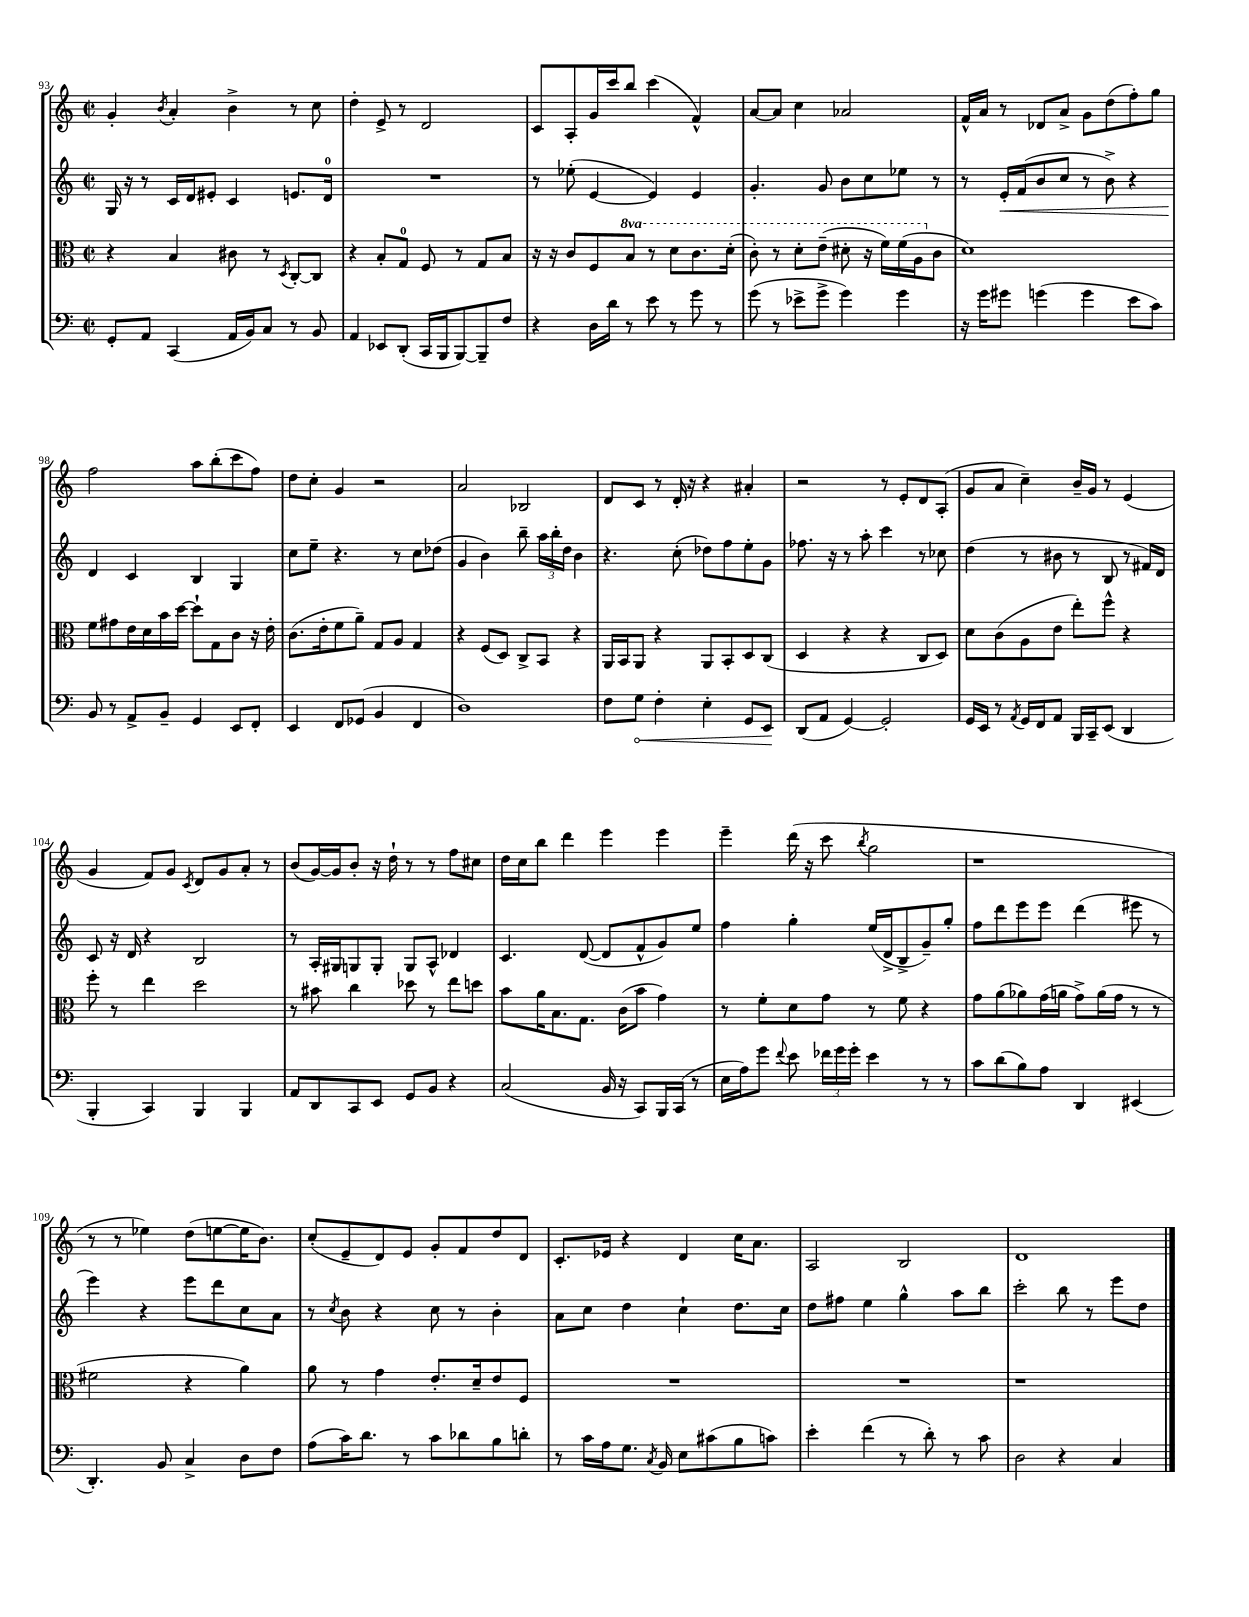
<<
\new StaffGroup <<
\new Staff = "s0" {
    \clef treble \key c \major \defaultTimeSignature \time 2/2
    \autoBeamOff g'4-. \acciaccatura { b'8 } a'4-. b'4-> r8 c''8 |
    d''4-. e'8-> r8 d'2 |
    c'8[ a8-. g'16 c'''16 b''8] c'''4( f'4-^) |
    a'8[~ a'8] c''4 aes'2 |
    f'16[-^ a'16] r8 des'8[ a'8]-> g'8[ d''8( f''8-.) g''8] |
    f''2 a''8[ b''8-.( c'''8 f''8]) |
    d''8[ c''8]-. g'4 r2 |
    a'2 bes2 |
    d'8[ c'8] r8 d'16-. r16 r4 ais'4-. |
    r2 r8 e'8[-. d'8 a8]-.( |
    g'8[ a'8] c''4--) b'16[-- g'16] r8 e'4( |
    g'4 f'8[) g'8] \acciaccatura { c'8 } d'8[ g'8 a'8]-. r8 |
    b'8[( g'16~) g'16 b'8]-. r16 d''16-! r8 r8 f''8[ cis''8] |
    d''16[ c''16 b''8] d'''4 e'''4 e'''4 |
    e'''4-- d'''16( r16 c'''8 \acciaccatura { b''8 } g''2 |
    r1 |
    r8 r8 ees''4) d''8[( e''8~ e''16 b'8.]) |
    c''8[-.( e'8-- d'8) e'8] g'8[-. f'8 d''8 d'8] |
    c'8.[-. ees'16] r4 d'4 c''16[ a'8.] |
    a2 b2 |
    d'1 \bar "|." |
}
\new Staff = "s1" {
    \clef treble \key c \major \defaultTimeSignature \time 2/2
    \autoBeamOff g16 r16 r8 c'16[ d'16 eis'8]-. c'4 e'8.[ d'16]-0 |
    R1 |
    r8 ees''8-.( e'4~ e'4) e'4 |
    g'4.-. g'8 b'8[ c''8 ees''8] r8 |
    r8 e'16[-.\< f'16( b'8 c''8] r8 b'8->) r4 |
    d'4\! c'4 b4 g4 |
    c''8[ e''8]-- r4. r8 c''8[ des''8]( |
    g'4 b'4) b''8-- \tuplet 3/2 { a''16[ b''16-. d''16] } b'4 |
    r4. c''8-.( des''8[) f''8 e''8-. g'8] |
    fes''8. r16 r8 a''8-. c'''4 r8 ces''8 |
    d''4( r8 bis'8 r8 b8 r8 fis'16[) d'16] |
    c'8 r16 d'16 r4 b2 |
    r8 a16[-. gis16 g8 g8]-. g8[ a8]-^ des'4 |
    c'4. d'8~( d'8[ f'8-^ g'8) e''8] |
    f''4 g''4-. e''16[( d'16-> b8-> g'8--) g''8]-. |
    f''8[ d'''8 e'''8 e'''8] d'''4( eis'''8 r8 |
    e'''4) r4 e'''8[ d'''8 c''8 a'8] |
    r8 \acciaccatura { c''8 } b'8 r4 c''8 r8 b'4-. |
    a'8[ c''8] d''4 c''4-! d''8.[ c''16] |
    d''8[ fis''8] e''4 g''4-^ a''8[ b''8] |
    c'''2-. b''8 r8 e'''8[ d''8] \bar "|." |
}
\new Staff = "s2" {
    \clef alto \key c \major \defaultTimeSignature \time 2/2 \set Staff.ottavationMarkups = #ottavation-simple-ordinals
    \autoBeamOff r4 b4 cis'8 r8 \acciaccatura { d8 } c8[~-. c8] |
    r4 b8[-. g8]-0 f8 r8 g8[ b8] |
    r16 r16 c'8[ f8 \ottava #1 b'8] r8 d''8[ c''8. d''16]-.( |
    c''8-.) r8 d''8[-. e''8]--( dis''8-. r16 f''16[) f''16( a'16 \ottava #0 c'8] |
    d'1) |
    f'8[ gis'8 e'16 d'16 b'16 d''16]~ d''8[-! g8 c'8] r16 e'16-. |
    c'8.[( e'16-. f'8 a'8]--) g8[ a8] g4 |
    r4 f8[( d8]) c8[-> b,8] r4 |
    a,16[ b,16 a,8] r4 a,8[ b,8-. d8 c8]( |
    d4 r4 r4 c8[ d8]) |
    d'8[ c'8( a8 e'8] e''8[-.) f''8]-^ r4 |
    f''8-. r8 e''4 d''2 |
    r8 bis'8 c''4 des''8 r8 e''8[ d''8] |
    b'8[ a'16 b8. g8.] c'16[( b'8] g'4) |
    r8 f'8[-. d'8 g'8] r8 f'8 r4 |
    g'8[ a'8( aes'8) g'16( a'16] g'8[->) a'16( g'16] r8 r8 |
    fis'2 r4 a'4) |
    a'8 r8 g'4 e'8.[-. d'16-- e'8 f8] |
    R1 |
    R1 |
    r1 \bar "|." |
}
\new Staff = "s3" {
    \clef bass \key c \major \defaultTimeSignature \time 2/2
    \autoBeamOff g,8[-. a,8] c,4( a,16[ b,16) c8] r8 b,8 |
    a,4 ees,8[ d,8]-.( c,16[ b,,16 b,,8~) b,,8-- f8] |
    r4 d16[ d'16] r8 e'8 r8 g'8 r8 |
    g'8( r8 ees'8[-> g'8]-> g'4) g'4 |
    r16 g'16[ gis'8] g'4( g'4 e'8[ c'8]) |
    b,8 r8 a,8[-> b,8]-- g,4 e,8[ f,8]-. |
    e,4 f,8[ ges,8]( b,4 f,4 |
    d1) |
    f8[ \once \override Hairpin.circled-tip = ##t g8]\< f4-. e4-. g,8[ e,8]\! |
    d,8[( a,8] g,4~) g,2-. |
    g,16[ e,16] r8 \acciaccatura { a,8 } g,16[ f,16 a,8] b,,16[ c,16-- e,8]( d,4 |
    b,,4-. c,4) b,,4 b,,4 |
    a,8[ d,8 c,8 e,8] g,8[ b,8] r4 |
    c2( b,16 r16 c,8[) b,,16 c,16]( r8 |
    e16[ a16) g'8] \appoggiatura { f'8 } e'8 \tuplet 3/2 { fes'16[ g'16 g'16]-. } e'4 r8 r8 |
    c'8[ d'8( b8) a8] d,4 eis,4( |
    d,4.-.) b,8 c4-> d8[ f8] |
    a8[( c'16) d'8.] r8 c'8[ des'8 b8 d'8]-. |
    r8 c'16[ a16 g8.] \acciaccatura { c8 } b,16 e8[ cis'8( b8 c'8]) |
    e'4-. f'4( r8 d'8-.) r8 c'8 |
    d2 r4 c4 \bar "|." |
}
>>
>>
\layout { \context { \Score currentBarNumber = #93 } }
